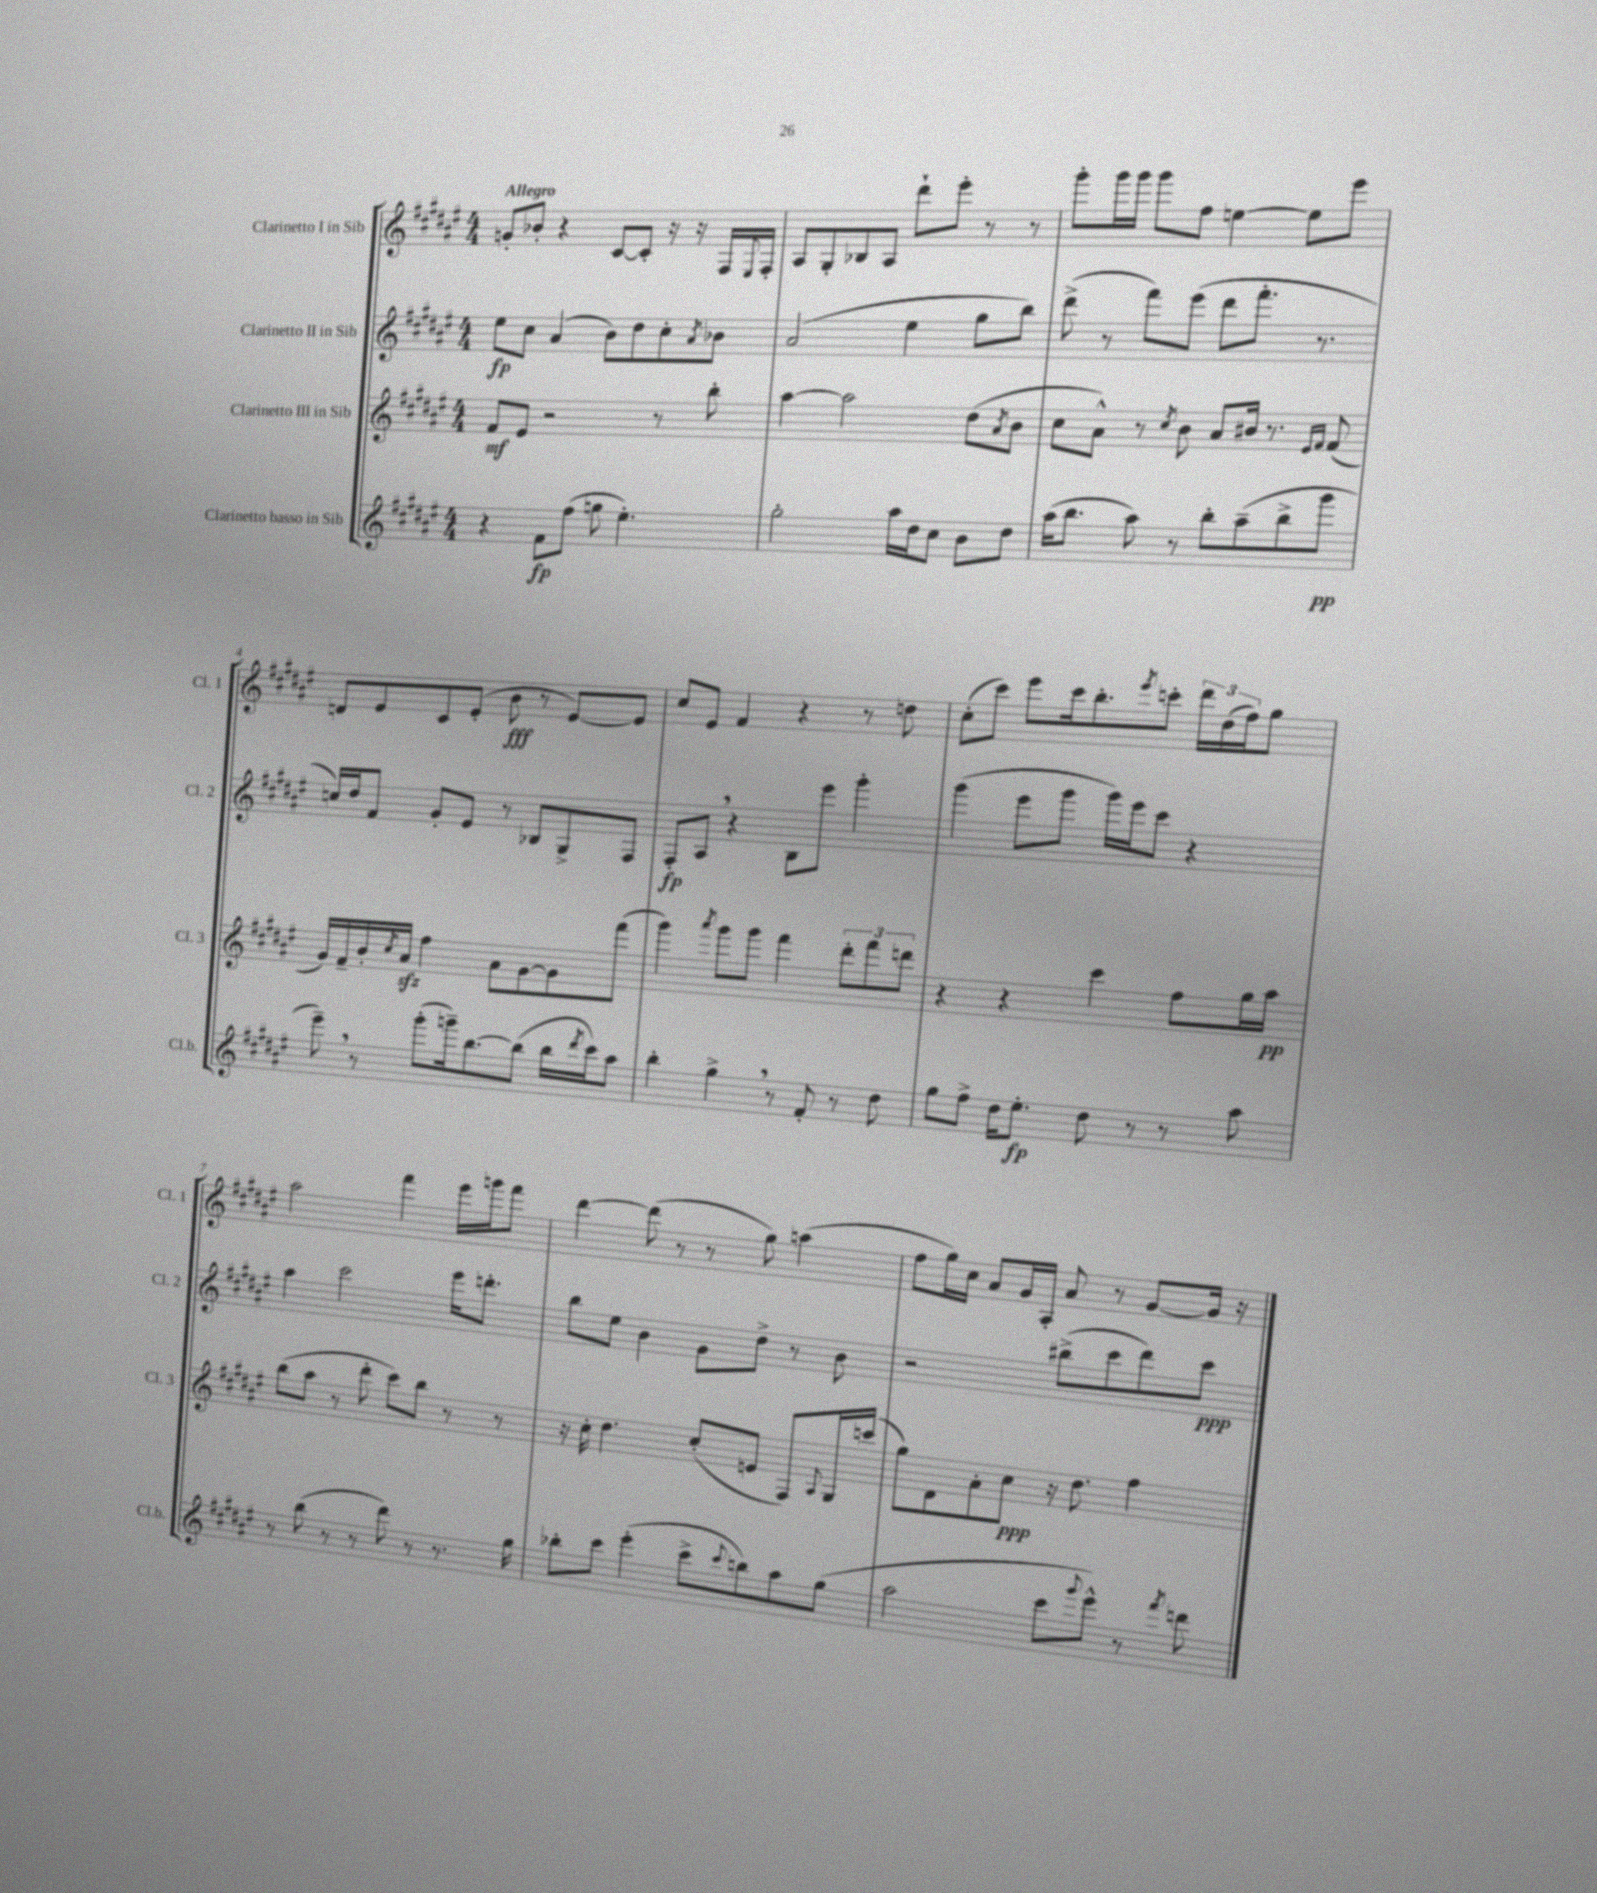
<<
\new StaffGroup <<
\new Staff = "s0" \with { instrumentName = "Clarinetto I in Sib" shortInstrumentName = "Cl. 1" } {
    \clef treble \key fis \major \numericTimeSignature \time 4/4 \tempo "Allegro"
    g'8-. bes'8-. r4 cis'8~ cis'8-. r16 r16 fis16 \appoggiatura { eis8 } fis16-. |
    ais8 gis8-. bes8 ais8 dis'''8-! eis'''8-. r8 r8 |
    gis'''8-. gis'''16 gis'''16 gis'''8 fis''8 e''4~ e''8 eis'''8 |
    d'8 eis'8 cis'8 eis'8-.( b'8\fff r8 eis'8~) eis'8 |
    cis''8 eis'8 fis'4 r4 r8 d''8 |
    cis''8-.( cis'''8) eis'''8 cis'''16 b''8.-. \acciaccatura { eis'''8 } c'''8-. \tuplet 3/2 { dis'''16 dis''16( fis''16) } gis''8 |
    ais''2 fis'''4 eis'''16 g'''16 fis'''8 |
    dis'''4~ dis'''8( r8 r8 gis''8) a''4( |
    fis''8 gis''16) cis''16 ais'8 gis'16 ais16-. ais'8 r8 gis'8~ gis'16 r16 \bar "|." |
}
\new Staff = "s1" \with { instrumentName = "Clarinetto II in Sib" shortInstrumentName = "Cl. 2" } {
    \clef treble \key fis \major \numericTimeSignature \time 4/4
    eis''8\fp cis''8 ais'4( b'8) dis''8 cis''8-. \acciaccatura { ais'8 } bes'8 |
    ais'2( eis''4 gis''8 b''8) |
    dis'''8->( r8 fis'''8) eis'''8( dis'''8 fis'''8.-. r8. |
    c''16) dis''16 fis'8 gis'8-. eis'8 r8 bes8 gis8-> fis8 |
    fis8-.\fp ais8 \breathe r4 b8 eis'''8 gis'''4-. |
    gis'''4( eis'''8 gis'''8 gis'''16) eis'''16 cis'''8 r4 |
    ais''4 cis'''2 eis'''16 d'''8.-. |
    b''8 eis''8 b'4 gis'8 dis''8-> r8 b'8 |
    r2 bis''8->( cis'''8 dis'''8) cis'''8\ppp \bar "|." |
}
\new Staff = "s2" \with { instrumentName = "Clarinetto III in Sib" shortInstrumentName = "Cl. 3" } {
    \clef treble \key fis \major \numericTimeSignature \time 4/4
    fis'8\mf eis'8 r2 r8 b''8-. |
    ais''4~ ais''2 dis''8( \acciaccatura { ais'8 } b'8 |
    cis''8 ais'8-^) r8 \acciaccatura { cis''8 } b'8 ais'8 bis'16 r8. \grace { eis'16 fis'16 } fis'8( |
    gis'16) fis'16-- b'16-. \acciaccatura { cis''8 } ais'16\sfz fis''4 ais'8 gis'8~ gis'8 fis'''8( |
    gis'''4) \acciaccatura { ais'''8 } gis'''8 gis'''8 fis'''4 \tuplet 3/2 { dis'''8-. fis'''8 d'''8 } |
    r4 r4 cis'''4 fis''8 gis''16 ais''16\pp |
    b''8( ais''8 r8 dis'''8-. cis'''8) b''8 r8 r8 |
    r16 cis''16-. dis''4. cis''8-.( e'8 fis8) \appoggiatura { ais8 } gis16 c'''16( |
    gis''8) dis'8 ais'8-. cis''8\ppp r16 dis''8. fis''4 \bar "|." |
}
\new Staff = "s3" \with { instrumentName = "Clarinetto basso in Sib" shortInstrumentName = "Cl.b." } {
    \clef treble \key fis \major \numericTimeSignature \time 4/4
    r4 fis'8\fp fis''8( g''8 eis''4.-.) |
    gis''2-. ais''16 dis''16 cis''8 b'8 dis''8 |
    ais''16( b''8. ais''8) r8 b''8-. ais''8--( b''8-> gis'''8\pp |
    eis'''8--) \breathe r8 gis'''8-.( g'''16--) b''8.~ b''8( b''16 \acciaccatura { dis'''8 } cis'''16) ais''8 |
    b''4-. gis''4-> \breathe r8 fis'8-. r8 dis''8 |
    gis''8 fis''8-> dis''16 eis''8.-.\fp dis''8 r8 r8 ais''8 |
    r8 b''8( r8 r8 dis'''8) r8 r8. gis''16 |
    bes''8-. cis'''8 eis'''4-.( cis'''8-> \appoggiatura { cis'''8 } b''8) ais''8 gis''8( |
    ais''2 cis'''8 \appoggiatura { gis'''8 } eis'''8-^) r8 \acciaccatura { fis'''8 } d'''8 \bar "|." |
}
>>
>>
